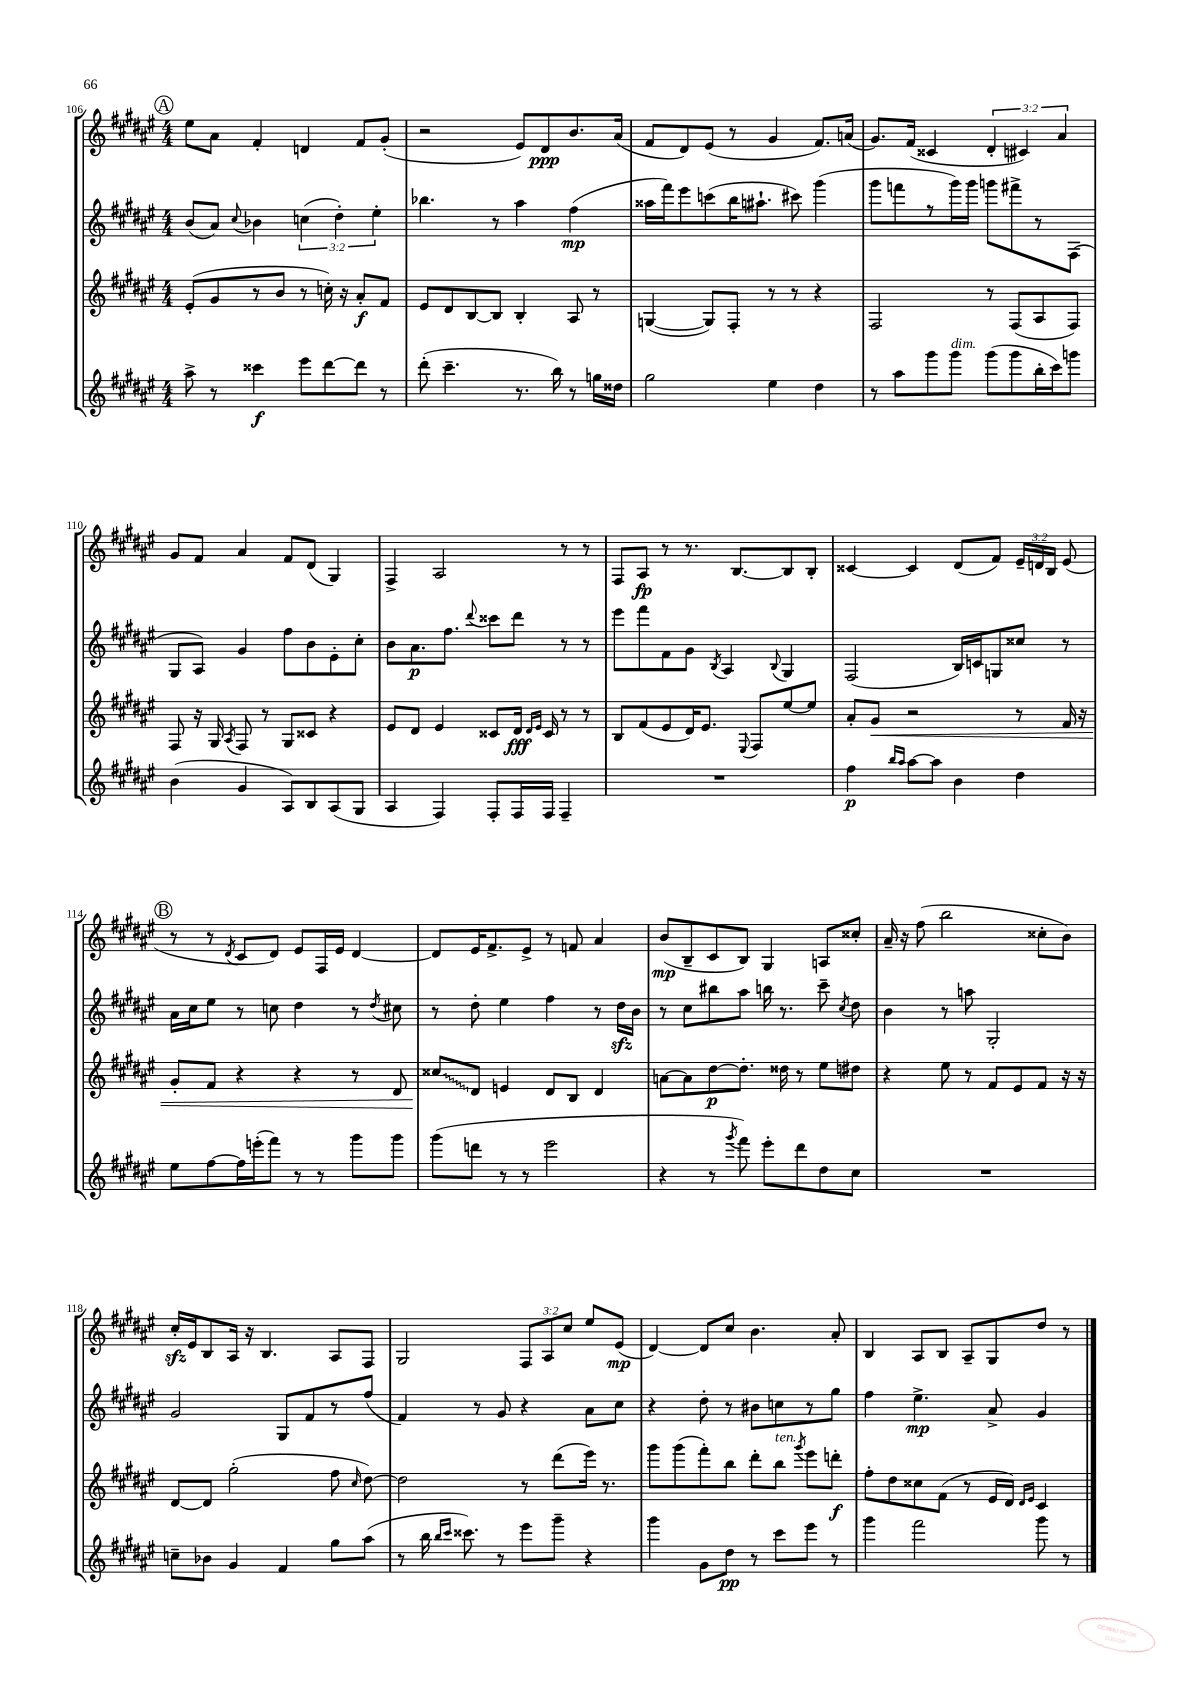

**kern	**kern	**kern	**kern
*staff4	*staff3	*staff2	*staff1
*clefG2	*clefG2	*clefG2	*clefG2
*k[f#c#g#d#a#e#]	*k[f#c#g#d#a#e#]	*k[f#c#g#d#a#e#]	*k[f#c#g#d#a#e#]
*M4/4	*M4/4	*M4/4	*M4/4
8aa#^	(8e#'	(8b	8ee#
8r	8g#	8a#)	8a#
.	.	8qqcc#	.
4ccc##	8r	4b-	4f#'
.	8b	.	.
8eee#	8r	(6cc	4d
[8ddd#	16cc')	.	.
.	.	6dd#')	.
.	16r	.	.
8ddd#]	8a#'	.	8f#
.	.	6ee#'	.
8r	8f#	.	(8g#'
=	=	=	=
(8ddd#'	8e#	4.bb-	2r
4.ccc#~	8d#	.	.
.	[8B	.	.
.	8B]	8r	.
8.r	4B'	4aa#	8e#)
.	.	.	8d#
16bb)	.	.	.
8r	8A#	(4ff#	8.b
16gg	8r	.	.
16dd##	.	.	(16a#
=	=	=	=
2gg#	([4G	16aa##	8f#
.	.	16fff#)	.
.	.	8eee#	8d#)
.	8G])	(8ccc	(8e#
.	8F#'	16bb	8r
.	.	8.aa#`	.
4ee#	8r	.	4g#
.	8r	8ccc#)	.
4dd#	4r	(4ggg#	8.f#)
.	.	.	(16a
=	=	=	=
8r	2F#	8ggg#	8.g#)
8aa#	.	8fff	.
.	.	.	(16f#
8ggg#	.	8r	4c##
8ggg#	.	16ggg#)	.
.	.	16ggg#	.
(8ggg#	8r	8ggg	6d#'
8ggg#	(8F#	8fff#^	.
.	.	.	6c#)
16bb'	8A#	8r	.
16ccc#)	.	.	.
.	.	.	6a#
8ggg	8F#)	(8F#	.
=	=	=	=
(4b	8F#	8G#	8g#
.	16r	8A#)	8f#
.	16G#	.	.
.	8qA#	.	.
4g#	8F#	4g#	4a#
.	8r	.	.
8A#)	8G#	8ff#	8f#
8B	8c##	8b	(8d#
(8A#	4r	8e#'	4G#)
8G#	.	8cc#'	.
=	=	=	=
4A#	8e#	8b	4F#^
.	8d#	8.a#	.
4F#)	4e#	.	2A#
.	.	8.ff#	.
.	.	8qqddd#	.
8F#'	8c##	8ccc##	.
16F#	16d#	8ddd#	.
.	16qqd#	.	.
.	16qqe#	.	.
16F#	16c##	.	.
4F#~	8r	8r	8r
.	8r	8r	8r
=	=	=	=
1r	8B	8eee#	8F#
.	(8f#	8fff#	8A#
.	8e#	8f#	8r
.	16d#)	8g#	8.r
.	8.e#	.	.
.	.	8qB	.
.	.	4A#	.
.	.	.	[8.B
.	8qqE#	.	.
.	8F#	.	.
.	.	8qqB	.
.	[8ee#	4G#	8B]
.	8ee#]	.	8B'
=	=	=	=
4ff#	8a#'	(2F#	[4c##
.	8g#	.	.
16qqbb	.	.	.
16qqaa#	.	.	.
[8aa#	2r	.	4c##]
8aa#]	.	.	.
4b	.	16B)	(8d#
.	.	16c	.
.	.	8G	8f#)
4dd#	8r	8cc##	24e#~
.	.	.	24d
.	.	.	24B
.	16f#	8r	(8e#
.	16r	.	.
=	=	=	=
8ee#	8g#'	16a#	8r
.	.	16cc#	.
[8ff#	8f#	8ee#	8r
.	.	.	8qd#
16ff#]	4r	8r	8c#
(16eee'	.	.	.
8fff#)	.	8cc	8d#)
8r	4r	4dd#	8e#
8r	.	.	16F#
.	.	.	16e#
8ggg#	8r	8r	[4d#
.	.	8qdd#	.
8ggg#	8d#	8cc#	.
=	=	=	=
(8ggg#	8cc##	8r	8d#]
8ddd	8d#	8dd#'	16e#
.	.	.	8.f#^
8r	4e	4ee#	.
8r	.	.	8e#^
2eee#	8d#	4ff#	8r
.	8B	.	8f
.	4d#	8r	4a#
.	.	16dd#	.
.	.	16b	.
=	=	=	=
4r	[8a	8r	(8b
.	8a]	8cc#	8B~
8r	[8dd#	8bb#	8c#
8qggg#	.	.	.
8fff#)	8.dd#']	8aa#	8B)
8eee#'	.	16bb	4G#
.	16dd##	8.r	.
8ddd#	8r	.	.
8dd#	8ee#	8ccc#~	8A
.	.	8qcc#	.
8cc#	8dd#	8dd#	8cc##'
=	=	=	=
1r	4r	4b	16a#~
.	.	.	16r
.	.	.	(8ff#
.	8ee#	8r	2bb
.	8r	8aa	.
.	8f#	2G#'	.
.	8e#	.	.
.	8f#	.	8cc##'
.	16r	.	8b)
.	16r	.	.
=	=	=	=
8cc~	[8d#	2g#	16cc#'
.	.	.	16e#
8b-	8d#]	.	8B
4g#	(2gg#'	.	16A#
.	.	.	16r
.	.	.	4.B
4f#	.	8G#	.
.	.	8f#	.
8gg#	8ff#	8r	8A#
.	16qqcc#	.	.
(8aa#	[8dd#)	(8ff#	8F#
=	=	=	=
8r	2dd#]	4f#)	2G#
16bb	.	.	.
16qqbb	.	.	.
16qqccc#	.	.	.
8.ccc##)	.	.	.
.	.	8r	.
8r	.	8g#	.
8eee#	8r	4r	12F#
.	.	.	12A#
8ggg#~	(8ddd#	.	.
.	.	.	12cc#
4r	16eee#)	8a#	8ee#
.	8.r	.	.
.	.	8cc#	(8e#
=	=	=	=
4ggg#	8ggg#	4r	[4d#)
.	(8ggg#	.	.
8g#	8fff#')	8dd#'	8d#]
8dd#	8bb	8r	8cc#
8r	8ddd#'	8b#	4.b
8ccc#	8bb	8cc	.
.	8qggg#	.	.
8eee#	8eee#	8r	.
8r	8ddd'	8gg#	8a#'
=	=	=	=
4ggg#	8ff#'	4ff#	4B
.	8dd#	.	.
2fff#	8cc##	4.ee#^	8A#
.	(8f#	.	8B
.	8r	.	8A#~
.	16e#	8a#^	8G#
.	16d#)	.	.
.	16qqd#	.	.
.	16qqe#	.	.
8ggg#	4c#	4g#	8dd#
8r	.	.	8r
==	==	==	==
*-	*-	*-	*-
